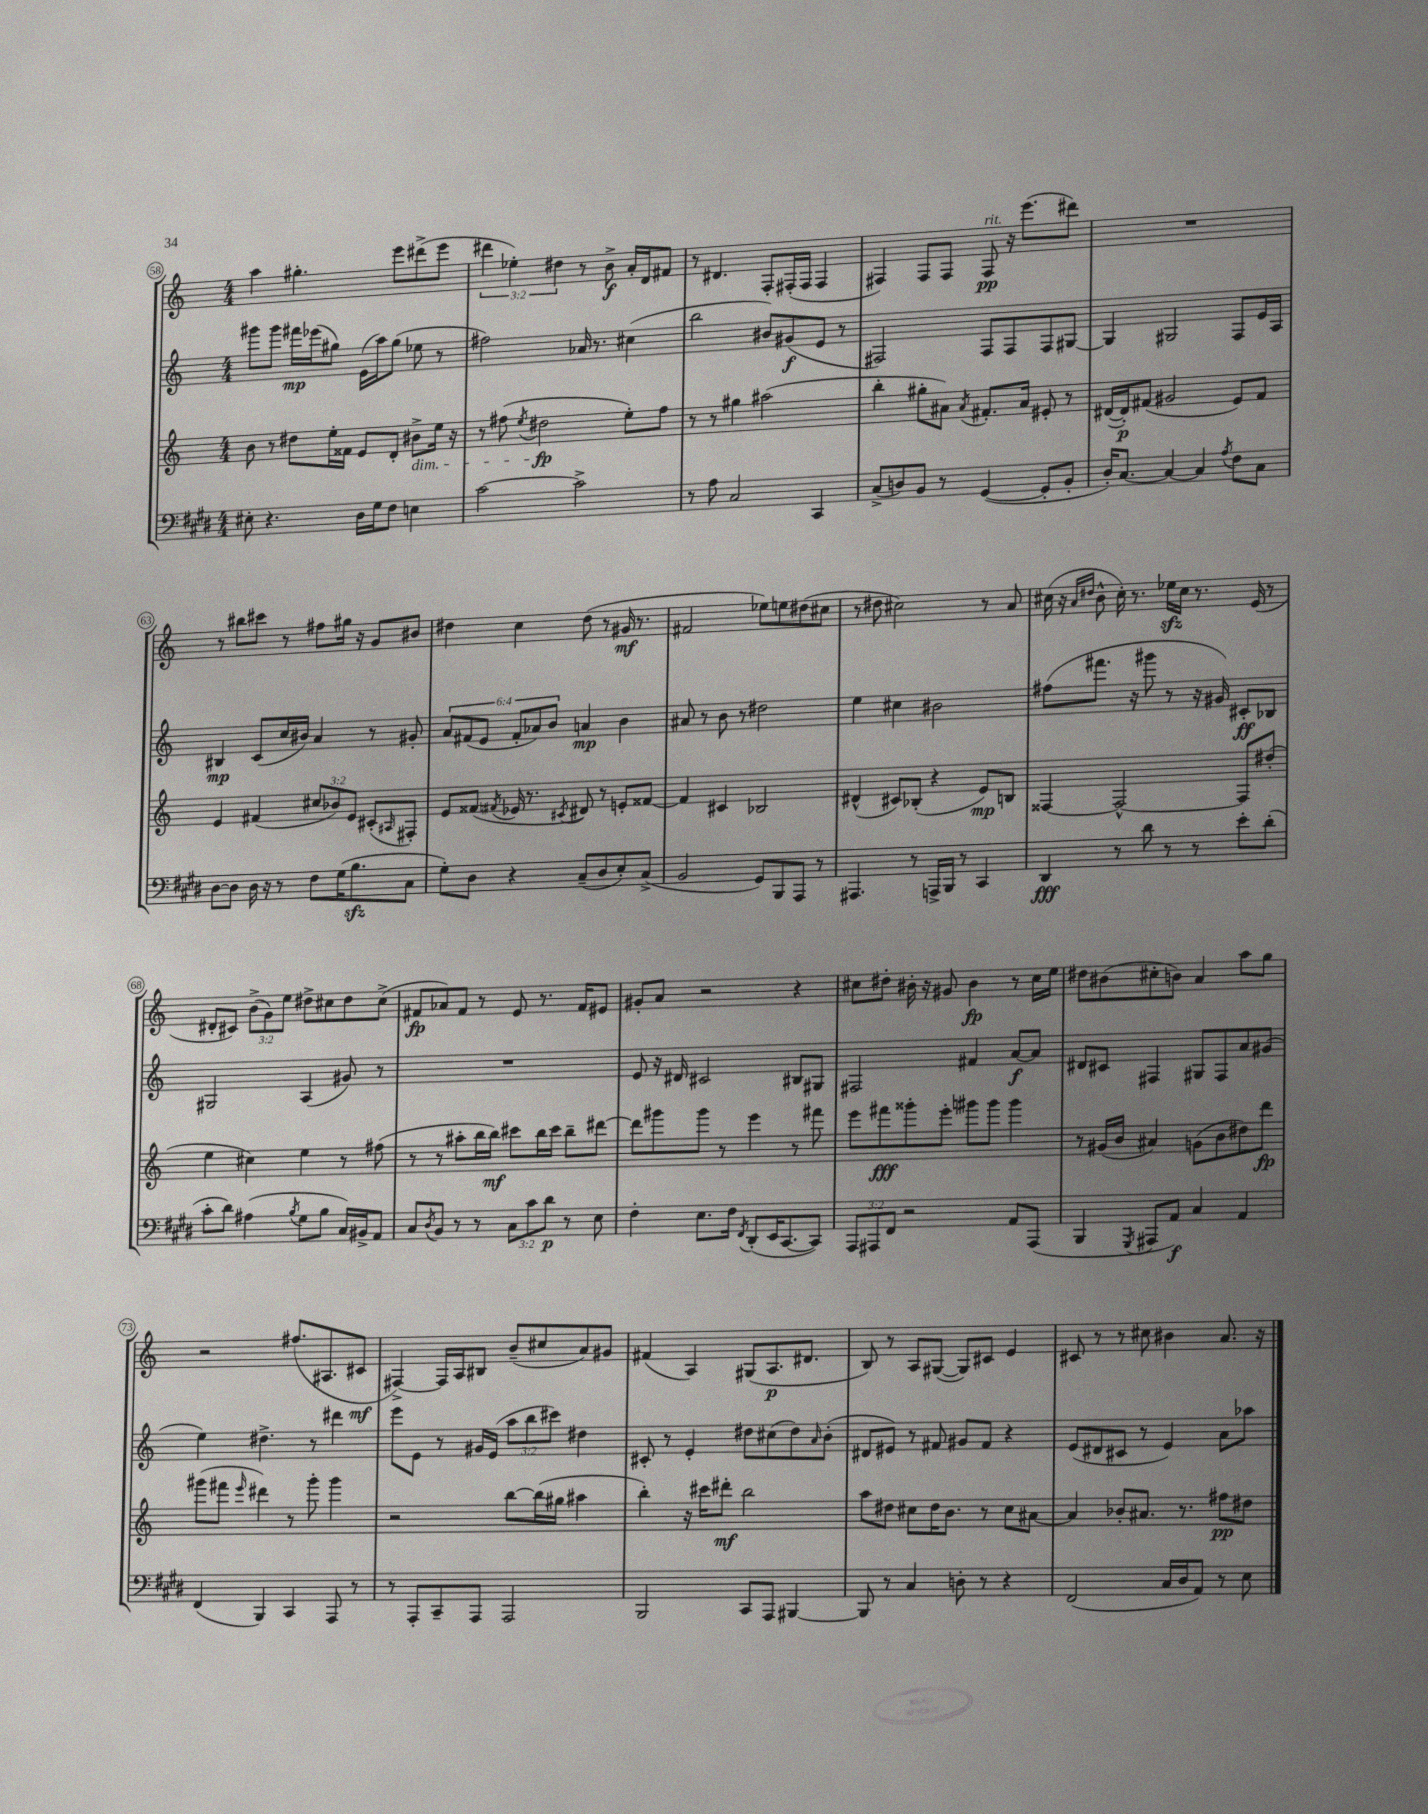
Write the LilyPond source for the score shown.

<<
\new StaffGroup <<
\new Staff = "s0" {
    \clef treble \key c \major \numericTimeSignature \time 4/4 \override Staff.TupletNumber.text = #tuplet-number::calc-fraction-text
    a''4 gis''4.-. e'''8 dis'''8->( e'''8 |
    \tuplet 3/2 { dis'''4 ees''4-.) dis''4 } r8 b'8->\f a'16-. d'16 fis'8 |
    r8 dis'4. f8-. fis16-.( fis16 fis4 |
    fis4) fis8 fis8 fis8\pp^\markup { \italic "rit." } r16 e'''8.( dis'''8) |
    R1 |
    r8 bis''8 cis'''8 r8 fis''8 gis''16 r16 g'8 bis'8 |
    dis''4 c''4 dis''8( r8 gis'16\mf r8. |
    fis'2 ees''8) e''8 dis''8( cis''8 |
    r8 dis''8 cis''2) r8 a'8 |
    cis''16( r16 \grace { a'16 dis''16 } b'8-^ cis''16-.) r8. ees''16\sfz cis''16 r8. e'16( r8 |
    dis'8-. cis'8) \tuplet 3/2 { b'8->( g'8) e''8 } dis''8-> cis''8 dis''8 cis''8->( |
    fis'8\fp aes'8) fis'8 r8 e'8 r8. fis'16 eis'8 |
    gis'8-. a'8 r2 r4 |
    cis''8 dis''8-. bis'16-. r16 gis'8 bis'4\fp r8 cis''16 e''16 |
    dis''8 bis'8( cis''8-. b'8) a'4 a''8 g''8 |
    r2 fis''8.( ais8. cis'8\mf |
    fis4~->) fis16 a16 bis8 b'8--( cis''8 a'8) gis'8 |
    fis'4( a4) gis8( a8.\p dis'8. |
    b8) r8 a8 gis8~( gis8) cis'8 e'4 |
    cis'8 r8 r8 cis''8 bis'4 a'8. r16 \bar "|." |
}
\new Staff = "s1" {
    \clef treble \key c \major \numericTimeSignature \time 4/4 \override Staff.TupletNumber.text = #tuplet-number::calc-fraction-text
    gis'''8 gis'''8 fis'''16\mp ees'''16( gis''8) e'16( a''16) gis''8( ees''8 r8 |
    fis''2) aes'16 r8. cis''4( |
    b''2 bis'8) gis'8\f( e'8 r8 |
    fis2) fis8 fis8 fis8 gis8~ |
    gis4 gis2 f8 e'16 a16 |
    bis4\mp c'8( c''16 bis'16) a'4 r8 gis'8-. |
    \tuplet 6/4 { a'8 fis'8( e'8 fis'8-. aes'8) b'8 } a'4\mp b'4 |
    ais'8 r8 b'8 r8 dis''2 |
    e''4 cis''4 bis'2 |
    fis''8( fis'''8. r16 gis'''8 r8 r16 gis'16) cis'8-.\ff bes8 |
    gis2 a4( gis'8) r8 |
    R1 |
    e'8 r16 dis'16 cis'2 bis8 gis8 |
    fis2 fis'4 a'8~\f a'8 |
    dis'8 cis'8 fis4 gis8 fis8 a'8 gis'8( |
    e''4) dis''4.-> r8 dis'''4 |
    e'''8 e'8 r8 gis'16 e'16( \tuplet 3/2 { a''8 b''8 cis'''8) } dis''4 |
    cis'8-. r8 e'4-. dis''8 cis''8( dis''8) \grace { a'16 } b'8-.( |
    dis'8 eis'8) r8 fis'8 gis'8 fis'8 r4 |
    e'8( dis'8 cis'8 r8 e'4) a'8 aes''8 \bar "|." |
}
\new Staff = "s2" {
    \clef treble \key c \major \numericTimeSignature \time 4/4 \override Staff.TupletNumber.text = #tuplet-number::calc-fraction-text
    b'8 r8 dis''8 e''16-. fisis'16 e'8 d'8-. bis'8->\dim e''16 r16 |
    r8 fis''8( \acciaccatura { e''8 } dis''2\fp\! e''8-.) fis''8 |
    r8 r8 gis''4 ais''2( |
    b''4-. gis''8-. ais'8) \acciaccatura { ais'8 } fis'8.-. ais'16 eis'8-. r8 |
    dis'16~( dis'16-.\p) fis'8( gis'2 e'8) fis'8 |
    e'4 fis'4( \tuplet 3/2 { cis''8 bes'8) e'8 } cis'8-.( \grace { ais16 } fis8-.) |
    e'8 fisis'8( \acciaccatura { fis'8 } ees'16 r8. \acciaccatura { cis'8 } dis'8) r8 e'8-. fisis'8~ |
    fisis'4 cis'4 bes2 |
    dis'4-^( cis'8) bes8-.( r4 e'8\mp) b8 |
    fisis4~ fisis2~-^ fisis8 dis''8-.( |
    e''4 cis''4) e''4 r8 fis''8( |
    r8 r8 ais''8-. b''16 b''16\mf) cis'''8 b''16 cis'''16 b''8-- dis'''8~ |
    dis'''8 gis'''8 gis'''8 r8 e'''4 r8 fis'''8 |
    e'''8 fis'''8\fff gisis'''8-. e'''8-. gis'''8 gis'''8 gis'''4 |
    r8 gis'16( b'16 ais'4) g'8( b'8 dis''8) d'''8\fp |
    gis'''8( fis'''8 \grace { e'''16 } dis'''4) r8 gis'''8-. gis'''4 |
    r2 b''8~ b''16( gis''16 ais''4 |
    b''4-.) r16 cis'''16 dis'''8-.\mf b''2 |
    a''8 dis''8 cis''8 dis''16 b'8. r8 cis''8 ais'8~ |
    ais'4 bes'8-. ais'8. r8. fis''8\pp dis''8 \bar "|." |
}
\new Staff = "s3" {
    \clef bass \key e \major \numericTimeSignature \time 4/4 \override Staff.TupletNumber.text = #tuplet-number::calc-fraction-text
    eis8-. r4. dis16 gis16 fis8 e4 |
    cis'2~ cis'2-> |
    r8 a8 cis2 cis,4 |
    cis8->( d8) b,8 r8 gis,4~( gis,8-. b,8-. |
    dis16-.) cis8.~ cis4~ cis4 \acciaccatura { a8 } fis8 cis8 |
    dis8~ dis8 dis16 r16 r8 fis8 gis16( b8.\sfz cis8 |
    gis8-.) dis8 r4 cis8--( dis8 e8-.) cis8->( |
    b,2 gis,8) b,,8 a,,8 r8 |
    ais,,4. r8 a,,16-> b,,16 r8 cis,4 |
    dis,4\fff r8 dis'8 r8 r8 e'8-. dis'8-.( |
    cis'8-. dis'8) ais4( \acciaccatura { b8 } gis8 b8 cis16) bis,16-> a,8 |
    cis8 \acciaccatura { dis8 } b,8 r8 r8 \tuplet 3/2 { cis8 cis'8 dis'8\p } r8 e8 |
    fis4-. e8. fis16 \acciaccatura { fis,8 } dis,8-.( e,16 cis,8.~ cis,8) |
    \tuplet 3/2 { a,,8 ais,,8 fis,8 } r2 a,8 ais,,8( |
    b,,4 \acciaccatura { gis,,8 } ais,,8 a,8\f) cis4 a,4 |
    fis,4( b,,4) cis,4 a,,8 r8 |
    r8 a,,8-. cis,8-- a,,8 a,,2 |
    b,,2 cis,8 a,,8 bis,,4~ |
    bis,,8 r8 cis4 d8-. r8 r4 |
    fis,2( cis16 dis16 a,8) r8 e8 \bar "|." |
}
>>
>>
\layout { \context { \Score currentBarNumber = #58 \override BarNumber.stencil = #(make-stencil-circler 0.1 0.3 ly:text-interface::print) } }
